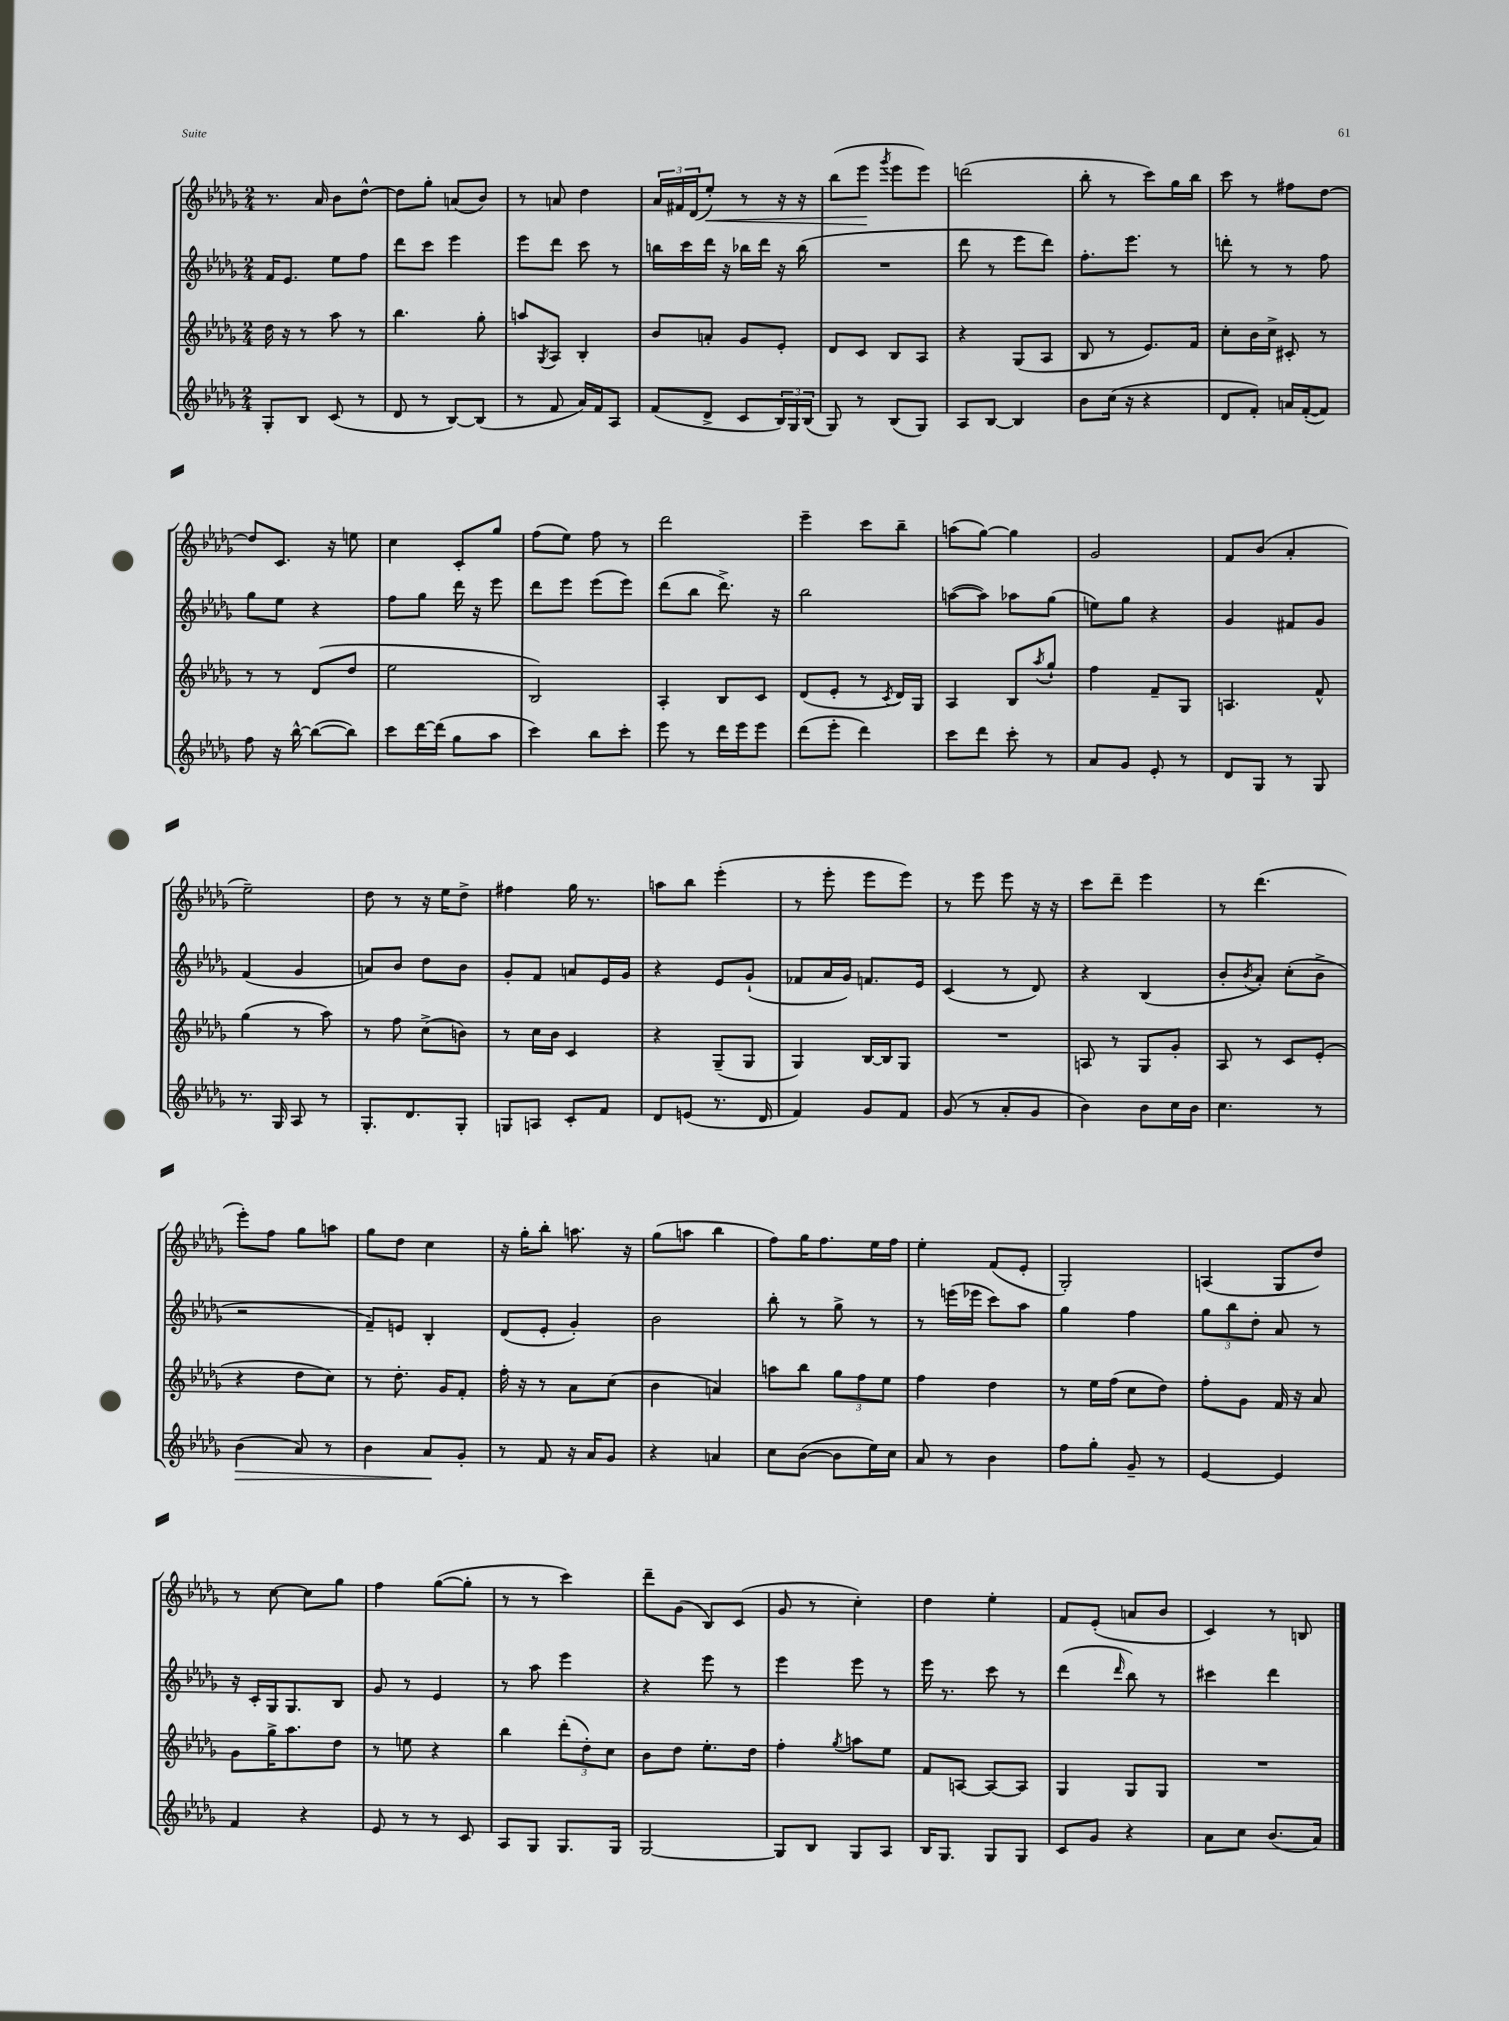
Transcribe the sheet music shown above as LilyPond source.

<<
\new StaffGroup <<
\new Staff = "s0" {
    \clef treble \key des \major \numericTimeSignature \time 2/4
    r8. aes'16 bes'8 des''8~-^ |
    des''8 ges''8-. a'8( bes'8) |
    r8 a'8 des''4 |
    \tuplet 3/2 { aes'16 fis'16 des'16( } ees''8-.\<) r8 r16 r16 |
    bes''8( ees'''8\! \acciaccatura { ges'''8 } ees'''8 ees'''8) |
    d'''2( |
    bes''8-. r8 c'''8) ges''16 bes''16 |
    c'''8 r8 fis''8 des''8~ |
    des''8 c'8. r16 e''8 |
    c''4 c'8-. ges''8 |
    f''8( ees''8) f''8 r8 |
    des'''2 |
    ees'''4-- c'''8 bes''8-- |
    a''8( ges''8~) ges''4 |
    ges'2 |
    f'8 bes'8( aes'4-. |
    ees''2--) |
    des''8 r8 r16 ees''16 des''8-> |
    fis''4 ges''16 r8. |
    a''8 bes''8 ees'''4-.( |
    r8 ees'''8-. ees'''8 ees'''8) |
    r8 ees'''8 ees'''8 r16 r16 |
    c'''8 des'''8-- ees'''4 |
    r8 des'''4.( |
    ees'''8-.) f''8 ges''8 a''8 |
    ges''8 des''8 c''4 |
    r16 ges''16-. bes''8-. a''8. r16 |
    ges''8( a''8 bes''4 |
    f''8) ges''16 f''8. ees''16 f''16 |
    ees''4-. f'8( ees'8-. |
    ges2-.) |
    a4( ges8 des''8) |
    r8 c''8~ c''8 ges''8 |
    f''4 ges''8~( ges''8-. |
    r8 r8 c'''4) |
    des'''8-- ges'8( bes8) c'8( |
    ges'8 r8 c''4-.) |
    des''4 ees''4-. |
    f'8 ees'8-.( a'8 bes'8 |
    c'4) r8 b8 \bar "|." |
}
\new Staff = "s1" {
    \clef treble \key des \major \numericTimeSignature \time 2/4
    f'16 ees'8. ees''8 f''8 |
    des'''8 c'''8 ees'''4 |
    ees'''8 des'''8 c'''8 r8 |
    b''16 c'''16 des'''16 r16 bes''16 des'''16 r16 bes''16( |
    R2 |
    des'''8 r8 ees'''8 des'''8) |
    f''8.-. ees'''8. r8 |
    d'''8-. r8 r8 f''8 |
    ges''8 ees''8 r4 |
    f''8 ges''8 des'''16 r16 ees'''8 |
    des'''8 ees'''8 ees'''8( ees'''8) |
    des'''8( bes''8 des'''8.->) r16 |
    bes''2 |
    a''8~( a''8) aes''8 ges''8( |
    e''8) ges''8 r4 |
    ges'4 fis'8 ges'8 |
    f'4( ges'4 |
    a'8) bes'8 des''8 bes'8 |
    ges'8-. f'8 a'8 ees'16 ges'16 |
    r4 ees'8 ges'8-!( |
    fes'8 aes'16 ges'16) f'8. ees'16 |
    c'4( r8 des'8) |
    r4 bes4( |
    bes'8-. \acciaccatura { bes'8 } aes'8-.) c''8-.( bes'8-> |
    r2 |
    f'8--) e'8 bes4-. |
    des'8( ees'8-. ges'4-.) |
    bes'2 |
    bes''8-. r8 ges''8-> r8 |
    r8 e'''16( ees'''16 c'''8) aes''8 |
    ges''4 f''4 |
    \tuplet 3/2 { ges''8 bes''8 des''8-. } aes'8 r8 |
    r16 c'16-. ges16 ges8. bes8 |
    ges'8 r8 ees'4 |
    r8 aes''8 ees'''4 |
    r4 ees'''8 r8 |
    ees'''4 ees'''8 r8 |
    ees'''16 r8. c'''8 r8 |
    des'''4( \grace { des'''16 } bes''8) r8 |
    cis'''4 des'''4 \bar "|." |
}
\new Staff = "s2" {
    \clef treble \key des \major \numericTimeSignature \time 2/4
    des''16 r16 r8 aes''8 r8 |
    bes''4. ges''8-. |
    a''8 \acciaccatura { ges8 } aes8 bes4-. |
    bes'8 a'8-. ges'8 ees'8-. |
    des'8 c'8 bes8 aes8 |
    r4 ges8( aes8 |
    bes8 r8 ees'8.) f'16 |
    c''8-. bes'16 c''16-> cis'8-. r8 |
    r8 r8 des'8( des''8 |
    ees''2 |
    bes2) |
    aes4-. bes8 c'8 |
    des'8( ees'8-. r8 \acciaccatura { c'8 } des'16) ges16 |
    aes4 bes8 \acciaccatura { aes''8 } ges''8-! |
    f''4 f'8-- ges8 |
    a4. f'8-^ |
    ges''4( r8 aes''8) |
    r8 f''8 c''8->( b'8) |
    r8 c''16 bes'16 c'4 |
    r4 ges8--( ges8 |
    ges4) bes16~ bes16 ges8 |
    R2 |
    a8 r8 ges8 ges'8-. |
    aes8 r8 c'8 ees'8-.( |
    r4 des''8 c''8) |
    r8 des''8.-. ges'16 f'8-. |
    f''16-. r16 r8 aes'8 c''8( |
    bes'4 a'4) |
    a''8 bes''8 \tuplet 3/2 { ges''8 f''8 ees''8 } |
    f''4 des''4 |
    r8 ees''16 f''16( c''8 des''8) |
    f''8-. ges'8 f'16 r16 aes'8 |
    ges'8 ges''16-> aes''8. des''8 |
    r8 e''8 r4 |
    bes''4 \tuplet 3/2 { des'''8-.( des''8-.) c''8 } |
    bes'8 des''8 ees''8.-. des''16 |
    f''4-. \acciaccatura { ges''8 } a''8 ees''8 |
    f'8 a8~ a8~ a8 |
    ges4 ges8 ges8 |
    R2 \bar "|." |
}
\new Staff = "s3" {
    \clef treble \key des \major \numericTimeSignature \time 2/4
    ges8-. bes8 c'8( r8 |
    des'8 r8 bes8~) bes8( |
    r8 f'8 aes'16) f'16 aes8 |
    f'8( des'8-> c'8 \tuplet 3/2 { bes16) ges16 bes16( } |
    ges8) r8 bes8( ges8) |
    aes8 bes8~ bes4 |
    bes'8 c''16( r16 r4 |
    des'8 f'8-.) a'16 f'16~-.( f'8) |
    f''8 r16 bes''16~-^ bes''8~( bes''8) |
    c'''8 des'''16~ des'''16( ges''8 aes''8 |
    c'''4) bes''8 c'''8-. |
    ees'''8 r8 des'''16 ees'''16 ees'''8 |
    des'''8( ees'''8-. des'''4) |
    c'''8 des'''8 c'''8-. r8 |
    aes'8 ges'8 ees'8-. r8 |
    des'8 ges8 r8 ges8 |
    r8. ges16 aes8 r8 |
    ges8.-. des'8. ges8-. |
    g8 a8 c'8-. f'8 |
    des'8 e'8( r8. des'16 |
    f'4) ges'8 f'8 |
    ges'8( r8 aes'8-. ges'8 |
    bes'4) bes'8 c''16 bes'16 |
    c''4. r8 |
    bes'4\>( aes'8) r8 |
    bes'4 aes'8\! ges'8-. |
    r8 f'8 r16 aes'16 ges'8 |
    r4 a'4 |
    c''8 bes'8~( bes'8 ees''16) c''16 |
    aes'8 r8 bes'4 |
    f''8 ges''8-. ges'8-- r8 |
    ees'4~ ees'4 |
    f'4 r4 |
    ees'8 r8 r8 c'8 |
    aes8 ges8 ges8. ges16 |
    ges2~ |
    ges8 bes8 ges8 aes8 |
    bes16 ges8. ges8 ges8 |
    c'8 ges'8 r4 |
    aes'8 c''8 bes'8.( aes'16) \bar "|." |
}
>>
>>
\layout { \context { \Score \remove "Bar_number_engraver" } }
